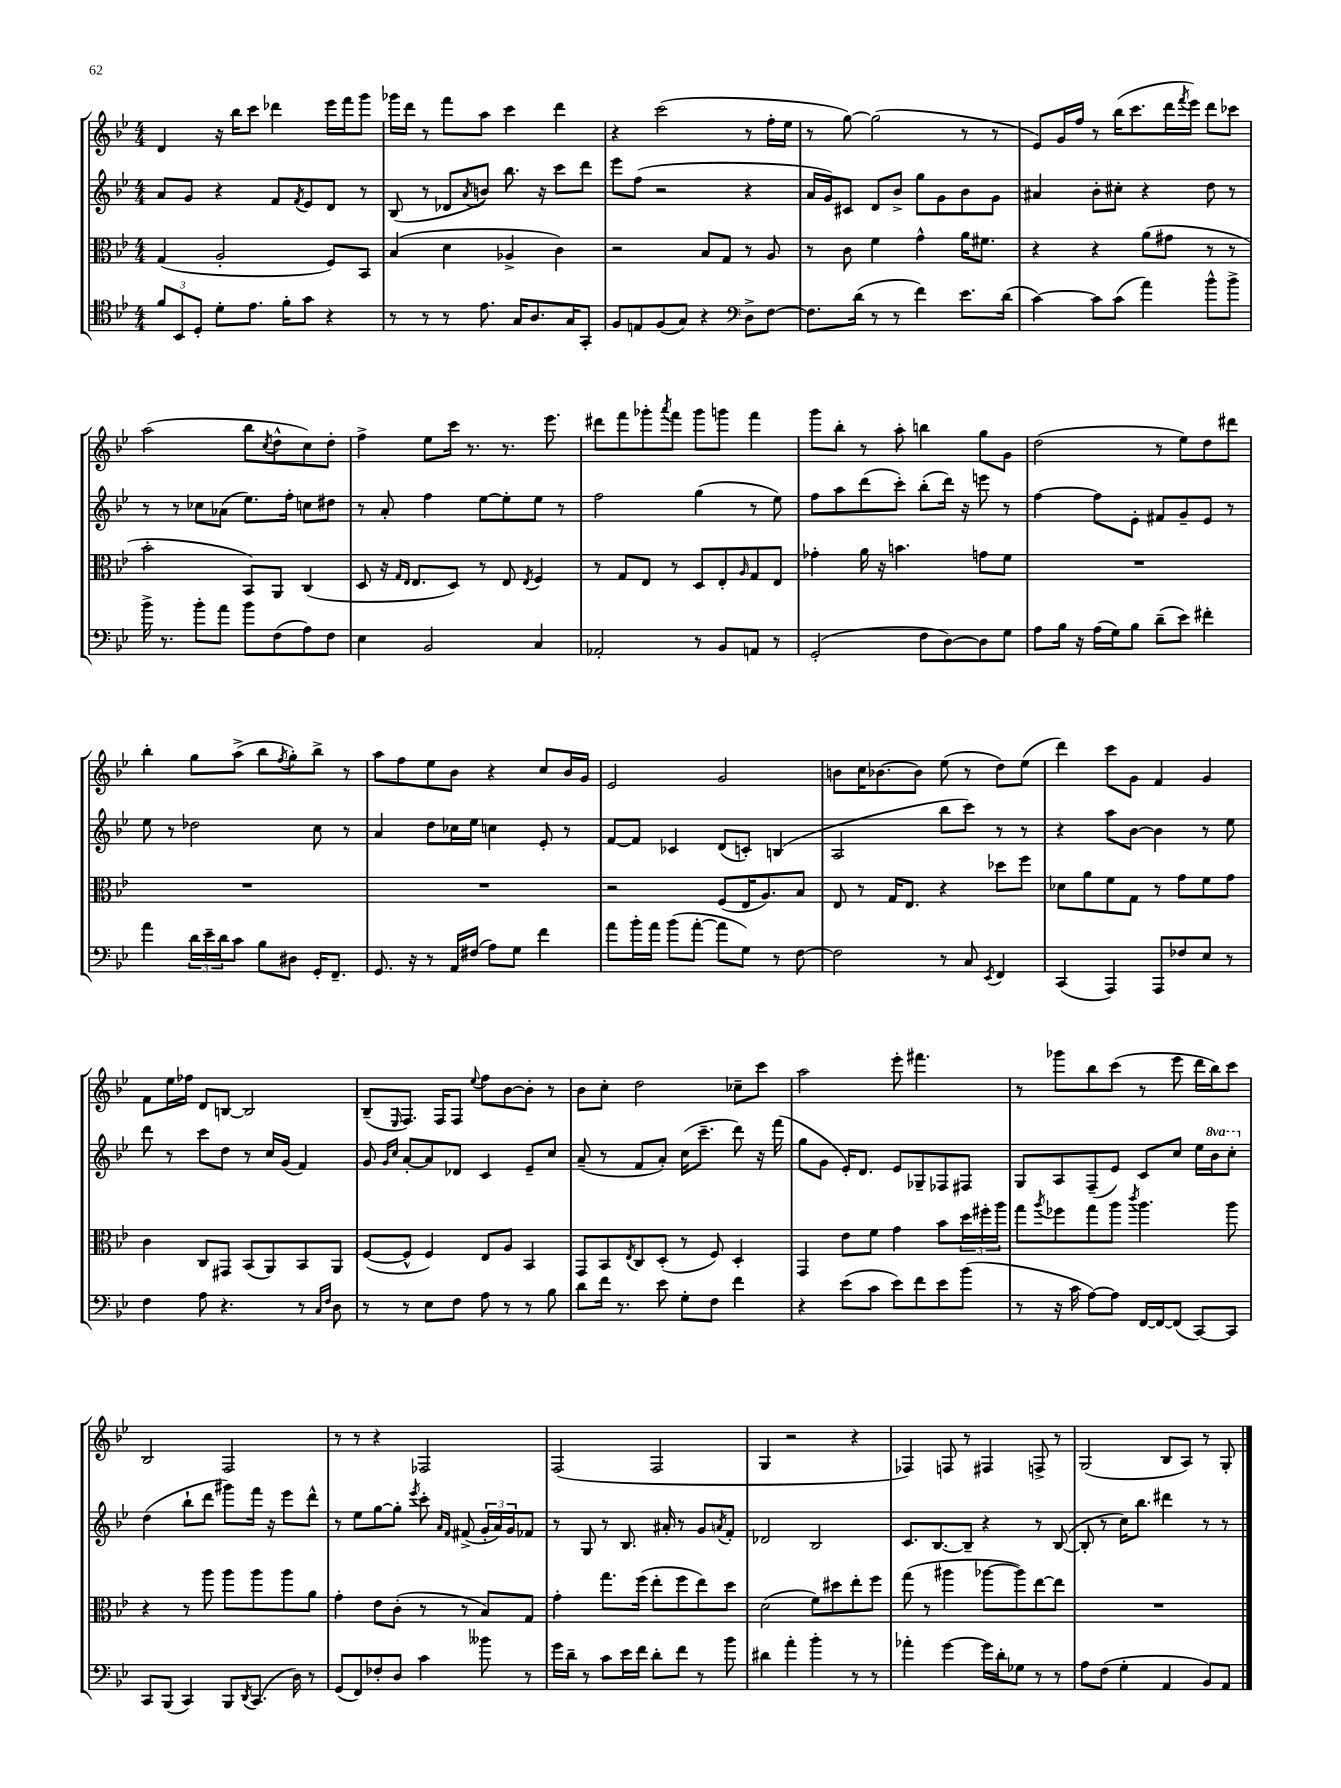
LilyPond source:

<<
\new StaffGroup <<
\new Staff = "s0" {
    \clef treble \key bes \major \numericTimeSignature \time 4/4
    d'4 r16 bes''16 c'''8 des'''4 ees'''16 f'''16 g'''8 |
    ges'''16 d'''16 r8 f'''8 a''8 c'''4 d'''4 |
    r4 c'''2( r8 f''16-. ees''16 |
    r8 g''8~) g''2( r8 r8 |
    ees'8) g'16 f''16 r8 bes''16( c'''8. d'''16 \acciaccatura { f'''8 } ees'''16) d'''8 ces'''8 |
    a''2( bes''8 \acciaccatura { c''8 } d''8-^ c''8) d''8-. |
    f''4-> ees''8 c'''16 r8. r8. ees'''8. |
    dis'''8 f'''8 ges'''8-. \acciaccatura { a'''8 } f'''8 ges'''8 g'''8 f'''4 |
    g'''8 bes''8-. r8 a''8-. b''4 g''8 g'8 |
    d''2( r8 ees''8) d''8 dis'''8 |
    bes''4-. g''8 a''8->( bes''8 \acciaccatura { f''8 } g''8-.) bes''8-> r8 |
    a''8 f''8 ees''8 bes'8 r4 c''8 bes'16 g'16 |
    ees'2 g'2 |
    b'8 c''16 bes'8.~ bes'8 ees''8( r8 d''8) ees''8( |
    d'''4) c'''8 g'8 f'4 g'4 |
    f'8 ees''16 fes''16 d'8 b8~ b2 |
    bes8--( \grace { ees16 } f8.) f16 f8 \appoggiatura { ees''8 } f''8 bes'8~ bes'8-. r8 |
    bes'8 c''8-. d''2 ces''8-- c'''8 |
    a''2 ees'''8-. fis'''4. |
    r8 ges'''8 bes''8 c'''8( r8 ees'''8 d'''16 bes''16) c'''8 |
    bes2 f2 |
    r8 r8 r4 fes2 |
    f2( f2 |
    g4 r2 r4 |
    fes4) f8 r8 fis4 f8-> r8 |
    g2( bes8 a8) r8 g8-. \bar "|." |
}
\new Staff = "s1" {
    \clef treble \key bes \major \numericTimeSignature \time 4/4 \set Staff.ottavationMarkups = #ottavation-simple-ordinals
    a'8 g'8 r4 f'8 \acciaccatura { f'8 } ees'8 d'8 r8 |
    bes8( r8 des'8 \acciaccatura { a'8 } b'8) bes''8. r16 c'''8 d'''8 |
    ees'''8 f''8( r2 r4 |
    a'16 g'16) cis'8 d'8 bes'8-> g''8 g'8 bes'8 g'8 |
    ais'4 bes'8-. cis''8-. r4 d''8 r8 |
    r8 r8 ces''8 aes'8( ees''8.) f''16-. c''8 dis''8 |
    r8 a'8-. f''4 ees''8~ ees''8-. ees''8 r8 |
    f''2 g''4( r8 ees''8) |
    f''8 a''8 d'''8( c'''8-.) bes''8-.( d'''16) r16 e'''8 r8 |
    f''4~ f''8 ees'8-. fis'8 g'8-- ees'8 r8 |
    ees''8 r8 des''2 c''8 r8 |
    a'4 d''8 ces''16 ees''16 c''4 ees'8-. r8 |
    f'8~ f'8 ces'4 d'8( c'8-.) b4( |
    a2 bes''8 c'''8) r8 r8 |
    r4 a''8 bes'8~ bes'4 r8 ees''8 |
    d'''8 r8 c'''8 d''8 r8 c''16 g'16( f'4) |
    g'8 \grace { g'16 c''16 } a'8~-. a'8 des'8 c'4 ees'8-- c''8 |
    a'8--( r8 f'8 a'8-.) c''16( c'''8.-- d'''8) r16 f'''16( |
    g''8 g'8 ees'16-.) d'8. ees'8 ges8-- fes8 fis8 |
    g8 a8 f8--( ees'8) c'8 c''8 ees''16 \ottava #1 bes''16 c'''8-. \ottava #0 |
    d''4( bes''8-! d'''8 gis'''8) f'''16 r16 ees'''8 d'''8-^ |
    r8 ees''8 g''8~ g''8-. \acciaccatura { ees'''8 } c'''8-. \grace { a'16 f'16 } fis'8->( \tuplet 3/2 { g'16-. a'16) g'16 } fes'8 |
    r8 g8 r8 bes8. ais'16-. r8 g'8 \acciaccatura { a'8 } f'8-. |
    des'2 bes2 |
    c'8. bes8.~ bes8-- r4 r8 bes8~( |
    bes8-. r8 c''16) bes''8. dis'''4 r8 r8 \bar "|." |
}
\new Staff = "s2" {
    \clef alto \key bes \major \numericTimeSignature \time 4/4
    g4( a2-. f8) bes,8 |
    bes4( d'4 aes4-> c'4) |
    r2 bes8 g8 r8 a8 |
    r8 c'8 f'4 g'4-^ a'16 fis'8. |
    r4 r4 a'8( gis'8 r8 r8 |
    bes'2-. bes,8) a,8 c4( |
    d8 r16 \grace { g16 ees16 } ees8. d8) r8 ees8 \acciaccatura { ees8 } f4 |
    r8 g8 ees8 r8 d8 ees8-. \grace { a16 } g8 ees8 |
    ges'4-. a'16 r16 b'4. g'8 f'8 |
    R1 |
    R1 |
    R1 |
    r2 f8( ees16 a8.) bes8 |
    ees8 r8 g16 ees8. r4 des''8 f''8 |
    des'8 a'8 f'8 g8 r8 g'8 f'8 g'8 |
    c'4 c8 gis,8 bes,8( a,8) bes,8 a,8 |
    f8~( f8-^ f4) ees8 a8 bes,4 |
    g,8 bes,8 \acciaccatura { ees8 } c8 d8-.( r8 f8) d4-. |
    g,4 ees'8 f'8 g'4 bes'8 \tuplet 3/2 { d''16 fis''16-. a''16 } |
    g''8 \acciaccatura { a''8 } fes''8 g''8 a''8 \acciaccatura { c'''8 } a''4. a''8 |
    r4 r8 a''8 a''8 a''8 a''8 a'8 |
    g'4-. ees'8 c'8-.( r8 r8 bes8) g8 |
    g'4-. g''8. f''16( ees''8-. f''8 ees''8) d''8 |
    d'2( f'8) dis''8 ees''8-. f''8 |
    g''8( r8 ais''4 aes''8~ aes''8) ees''8~ ees''8 |
    R1 \bar "|." |
}
\new Staff = "s3" {
    \clef tenor \key bes \major \numericTimeSignature \time 4/4
    \tuplet 3/2 { f'8 bes,8 d8-. } d'8-. ees'8. f'16-. g'8 r4 |
    r8 r8 r8 ees'8. g16 a8. g16 g,8-. |
    f8 e8 f8( g8) r4 \clef bass d8-> f8~ |
    f8. d'16( r8 r8 f'4) ees'8. d'16( |
    c'4~) c'8 c'8( a'4) bes'8-^ bes'8-> |
    bes'16-> r8. bes'8-. a'8 bes'8 f8( a8) f8 |
    ees4 bes,2 c4 |
    aes,2-. r8 bes,8 a,8 r8 |
    g,2-.( f8 d8~) d8 g8 |
    a8 bes16 r16 a16( g16) bes8 d'8--( ees'8) fis'4-. |
    a'4 \tuplet 3/2 { d'16 ees'16-- d'16 } c'8 bes8 dis8 g,16-. f,8.-- |
    g,8. r16 r8 a,16 fis16( a8) g8 f'4 |
    a'8 bes'16-. a'16 bes'8( a'8~-. a'8 g8) r8 f8~ |
    f2 r8 c8 \acciaccatura { ees,8 } f,4 |
    c,4( a,,4) a,,8 fes8 ees8 r8 |
    f4 a8 r4. r8 \grace { c16 f16 } d8 |
    r8 r8 ees8 f8 a8 r8 r8 bes8 |
    d'8 f'16 r8. ees'8 g8-. f8 f'4 |
    r4 ees'8( c'8 ees'8) f'8 ees'8 bes'8( |
    r8 r16 c'16 a8~) a8 f,16~ f,16~ f,8( c,8~) c,8 |
    c,8 bes,,8( c,4) bes,,8 \acciaccatura { d,8 } c,8.( d16) r8 |
    g,8( f,8) fes8-. d8 c'4 beses'8 r8 |
    g'16 d'16-- r8 c'8 ees'16 f'16 d'8-. f'8 r8 bes'8 |
    dis'4 a'4-. bes'4-. r8 r8 |
    aes'4-. g'4~ g'16 d'16-. ges8 r8 r8 |
    a8 f8( g4-. a,4 bes,8) a,8 \bar "|." |
}
>>
>>
\layout { \context { \Score \remove "Bar_number_engraver" } }
